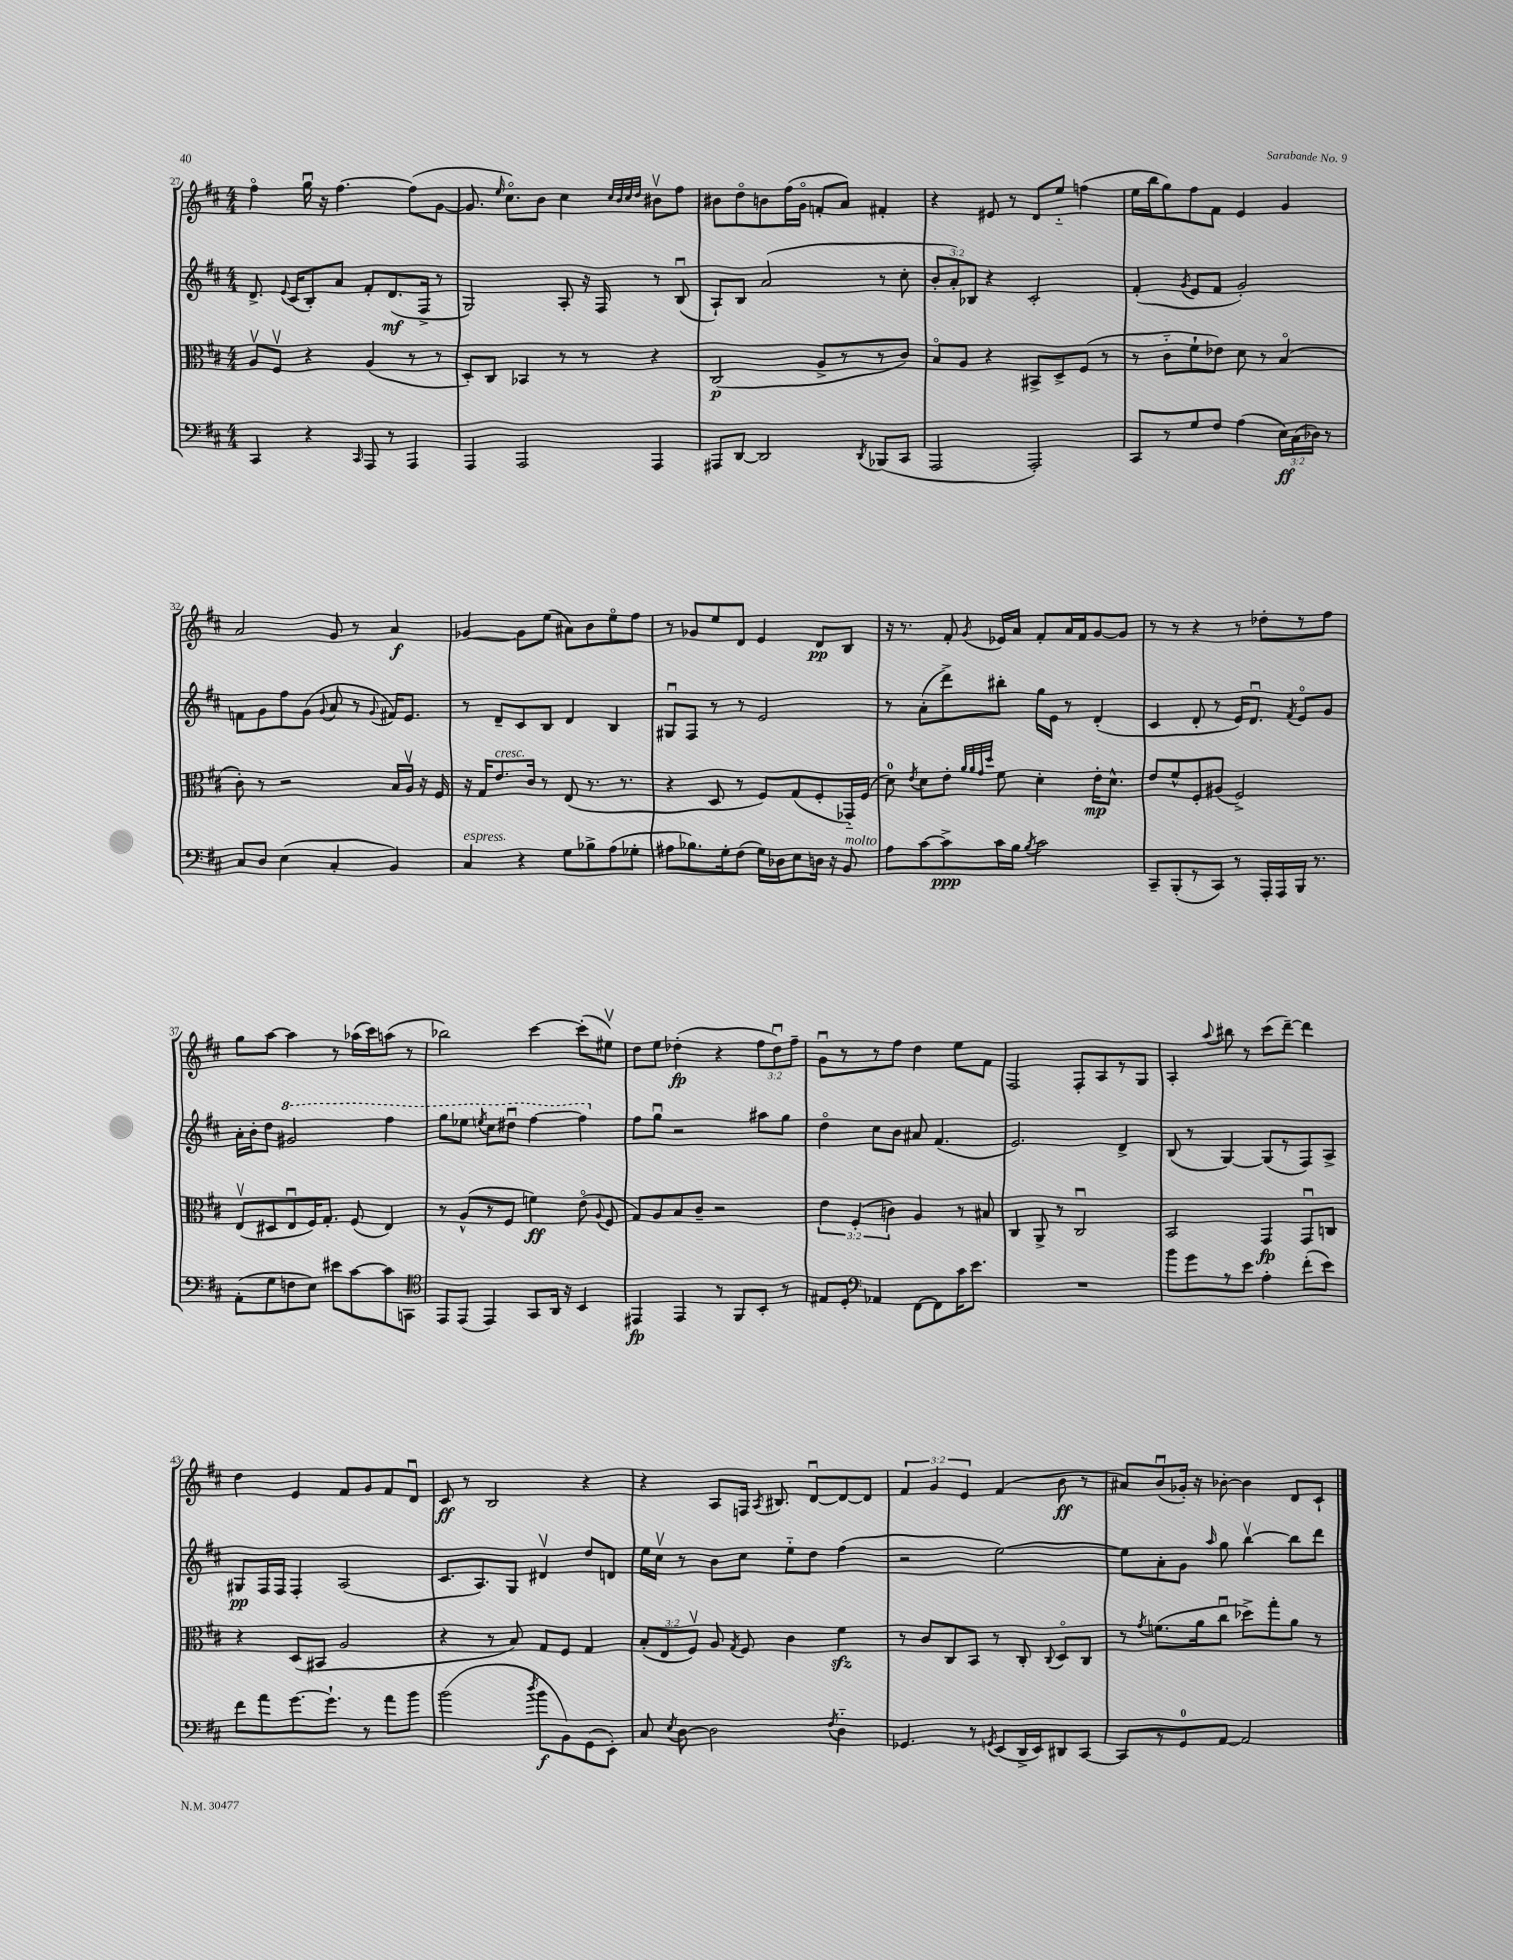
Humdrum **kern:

**kern	**kern	**kern	**kern
*staff4	*staff3	*staff2	*staff1
*clefF4	*clefC3	*clefG2	*clefG2
*k[f#c#]	*k[f#c#]	*k[f#c#]	*k[f#c#]
*M4/4	*M4/4	*M4/4	*M4/4
4CC#/	8Av/L	8.d^/	4ff#o\
.	8F#v/J	.	.
.	.	8qqe/	.
.	.	(16c#/LK	.
4r	4r	8B'/)	16ggu\
.	.	.	16r
.	.	8a/J	[4.ff#\
16qqCC#/	.	.	.
8AAA/	(4A/	8f#'/L	.
8r	.	(8.d/	.
4AAA/	8r	.	(8ff#\]L
.	.	16F#^/Jk	.
.	8r	8r	[8g\J
=	=	=	=
4AAA/	8D'/L)	2G/)	8.g/]
.	8C#/J	.	.
.	.	.	16qqee/
.	.	.	8.cc#o\L)
2AAA/	4BB-/	.	.
.	.	.	8b\J
.	8r	8A'/	4cc#\
.	8r	16r	.
.	.	16F#/	.
.	.	.	32qqcc#/LLL
.	.	.	32qqb/
.	.	.	32qqcc#/
.	.	.	32qqdd/JJJ
4AAA/	4r	8r	8b#v\L
.	.	(8Bu/	8ff#\J
=	=	=	=
8AAA#/L	(2C#/	8A`/L)	8b#\L
[8DD/J	.	8B/J	8ddo\
2DD/]	.	(2a/	8b\
.	.	.	(16ff#\L
.	.	.	16go\JJ
.	8A^/L	.	8f'/L
.	8r	.	8a/J)
8qDD/	.	.	.
(8BBB-/L	8r	8r	4f#'/
8CC#/J	8c#/J)	8cc#'\	.
=	=	=	=
2AAA/	8Bo/L	12b'/L	4r
.	.	12a'/)	.
.	8A/J	.	.
.	.	12B-/J	.
.	4r	4r	8e#/
.	.	.	8r
2AAA'/)	8BB#^/L	2c#'/	8d/L
.	8D^/	.	8ee'~/J
.	(8F#/J	.	(4ff\
.	8r	.	.
=	=	=	=
8CC#/L	8r	(4f#'/	16ee\LL
.	.	.	16bb\J
8r	8c#'~\L	.	8gg\)
.	.	8qg/	.
8G/	8f#`\	8e/L	8ff#\
8F#/J	8e-\J)	8f#/J	8f#\J
(4A\	8d\	2g'/)	4e/
.	8r	.	.
24E\LL)	(4Bo/	.	4g/
(24C#\	.	.	.
24D-\JJ)	.	.	.
8r	.	.	.
=	=	=	=
8C#/L	8c#'\)	8f\L	2a/
8D/J	8r	8g\	.
(4E\	2r	8ff#\	.
.	.	(8g\J	.
.	.	8qqg/	.
4C#'/	.	8a/	8g/
.	.	8r	8r
.	.	8qqg/	.
4BB/)	16B/LL	16f#/LK)	4a/
.	16Av/JJ	8.e/J	.
.	16r	.	.
.	16F#/	.	.
=	=	=	=
4C#/	16r	8r	[4g-/
.	16G/LK	.	.
.	8.e/	8d~/L	.
4r	.	8c#/	8g-\]L
.	16c#/Jk	.	.
.	8r	8B/J	(8ee\J
8G\L	(8E/	4d/	8a#\L)
8B-^\	8.r	.	8b\
(8A\	.	4B/	8eeo\
.	8.r	.	.
8G-'\J	.	.	8ff#\J
=	=	=	=
8A#\L	4r	8G#u/L	8r
8.B-\)	.	8F#/J	8g-/L
.	8D/	8r	8ee/
16G'\k	.	.	.
(8F#\J	8r	8r	8d/J
16G\LL)	8F#/L)	2e/	4e/
16D-\J	.	.	.
8E\	(8G/	.	.
16D\Jk	8F#'/	.	8d/L
16r	.	.	.
8BB/	16GG-'~/L)	.	8B/J
.	(16F#/JJ	.	.
=	=	=	=
8A\L	8d\)	8r	16r
.	.	.	8.r
.	8qe/	.	.
[8c#\	8d\L	(8a'\L	.
8c#^\]	8e'\J	8ddd^\)	8f#'/
.	32qqa/LLL	.	.
.	32qqa/	.	.
.	32qqg/	.	.
.	32qqdd/JJJ	.	8qg/
16c#\L	8f#\	8bb#'\J	16e-/LL
16B\JJ	.	.	16a/JJ
8qB/	.	.	.
2c#\	4d'\	16gg\LL	8f#'/L
.	.	16e\JJ	.
.	.	8r	16a/L
.	.	.	16f#/J
.	16e'\LK	(4d'/	[8g/
.	8.d^^\J	.	.
.	.	.	8g/]J
=	=	=	=
8CC#~/L	8e/L	4c#/	8r
(8BBB'/	8f#^^/	.	8r
8r	8F#'/	8d'/	4r
8CC#/J)	(8A#/J	8r	.
8r	2F#^/)	16e/LK)	8r
.	.	8.du/J	.
16AAA'/LL	.	.	8dd-'\L
16AAA/	.	.	.
.	.	8qf#/	.
16BBB/JJ	.	8eo/L	8r
8.r	.	.	.
.	.	8g/J	8ff#\J
=	=	=	=
(8AA'\L	(8Ev/L	16a'\LL	8gg\L
.	.	16b'\J	.
8G\	8D#/	8dd\J	[8aa\J
8F\	8Eu/	2gg#/	4aa\]
8E\J)	16F#/K)	.	.
.	8.G'/J	.	.
8e#\L	.	.	8r
[8c#\	(8F#/	.	(16aa-\LL
.	.	.	16ccc#\J)
8c#\]	4E/)	4fff#\	(8aa\J
8CC\J	.	.	8r
=	=	=	=
*clefC4	*	*	*
8EE/L	8r	8ggg\L	2bb-\)
(8EE/J	(8A^^/L	8eee-\J	.
.	.	8qeee/	.
4EE/)	8r	8ccc#\L	.
.	8F#/J	8ddd#u\J	.
8GG/L	4f\)	[4fff#\	[4ccc#\
16AA/Jk	.	.	.
16r	.	.	.
4BB/	(8eo\	4fff#\]	(8ccc#'\]L
.	8qqA/	.	.
.	8F#/	.	8ee#v\J)
=	=	=	=
4EE#/	8G/L)	8ff#\L	8dd\L
.	8A/	8ggu\J	8ee\J
4EE#/	8B/	2r	(4dd-'\
.	8c#~/J	.	.
8r	2r	.	4r
8FF#/L	.	.	.
8BB'/J	.	8aa#\L	12ff#\L
.	.	.	12dd-u\)
8r	.	8gg\J	.
.	.	.	12ff#~\J
=	=	=	=
8E#/L	6e\	4ddo\	8gu\L
8D'/J	.	.	8r
.	(6F#'/	.	.
*clefF4	*	*	*
4AA-/	.	8cc#\L	8r
.	6c\)	.	.
.	.	8b\J	8ff#\J
[8FF#\L	4A/	8a#/	4dd\
8FF#\]	.	(4.f#/	.
16c#\K	8r	.	8ee\L
8.e\J	.	.	.
.	8B#/	.	8f#\J
=	=	=	=
1r	4C#/	2.e/)	2F#/
.	8AA^/	.	.
.	8r	.	.
.	2C#u/	.	8F#'/L
.	.	.	8A/
.	.	4d^/	8r
.	.	.	8G/J
=	=	=	=
8b\L	2BB/	(8B/	4A'/
8g\	.	8r	.
.	.	.	8qqaa/
8r	.	[4G/)	8bb#\
8e\J	.	.	8r
4A'\	4GG/	(8G/]L	(8ccc#\L
.	.	8r	[8ddd~\J)
(8f#'\L	8GGu/L	8F#/)	4ddd\]
8e\J)	8C/J	8A^/J	.
=	=	=	=
8f#\L	4r	8G#/L	4dd\
8a\	.	16F#/L	.
.	.	16F#/JJ	.
[8.g\	(8D/L	4F#'/	4e/
.	8BB#/J	.	.
8.g`\]J	.	.	.
.	2A/	(2A/	8f#/L
8r	.	.	8g/
8a\L	.	.	8f#/
8b\J	.	.	8du/J
=	=	=	=
(2b\	4r	8.c#/L	8c#/
.	.	.	8r
.	.	8.A/)	.
.	8r	.	2B/
.	8B/)	8G/J	.
8qdd/	.	.	.
8b\L	8G/L	4d#v/	.
8BB\)	8F#/J	.	.
(8GG\	4G/	8dd/L	4r
8EE'\J)	.	8d/J	.
=	=	=	=
8C#/	(12B'/L	16ee\LL	4r
.	.	16cc#v\JJ	.
.	12E/	.	.
8qE/	.	.	.
[8D\	.	8r	.
.	12F#v/J)	.	.
2D\]	8A/	8b\L	8A/L
.	8qG/	.	.
.	8F#/	8cc#\J	16F/Jk
.	.	.	8qA/
.	.	.	8.B#/
.	4c#\	8ee'~\L	.
.	.	8dd\J	[8du/L
8qF#/	.	.	.
4D'~\	4f#\	(4ff#\	8d/_
.	.	.	8d/]J
=	=	=	=
4.GG-/	8r	2r	6f#/
.	8c#/L	.	.
.	.	.	6g/
.	8C#/	.	.
.	.	.	6e/
8r	8BB/J	.	.
8qGG/	.	.	.
(8EE/L	8r	[2ee\)	(4f#/
16DD^/L	8C#'/	.	.
16EE/J)	.	.	.
.	8qqC#/	.	.
8DD#/	8Do/L	.	8b\
[8CC#/J	8C#/J	.	8r
=	=	=	=
8CC#/]L	8r	8ee\]L	8a#/L)
.	8qg/	.	.
8r	(8.f\L	8a'\	(8bu/
8GG/	.	8g\J	16g-'/Jk)
.	16a\k	.	16r
.	.	16qqaa/	.
[8AA/J	8cc#u\J	8gg\	[8b-'\
2AA/]	8dd-^\L)	[4bbv\	4b-\]
.	8gg'\	.	.
.	8a\J	8bb\]L	8d/L
.	8r	8ddd\J	8c#`/J
==	==	==	==
*-	*-	*-	*-
